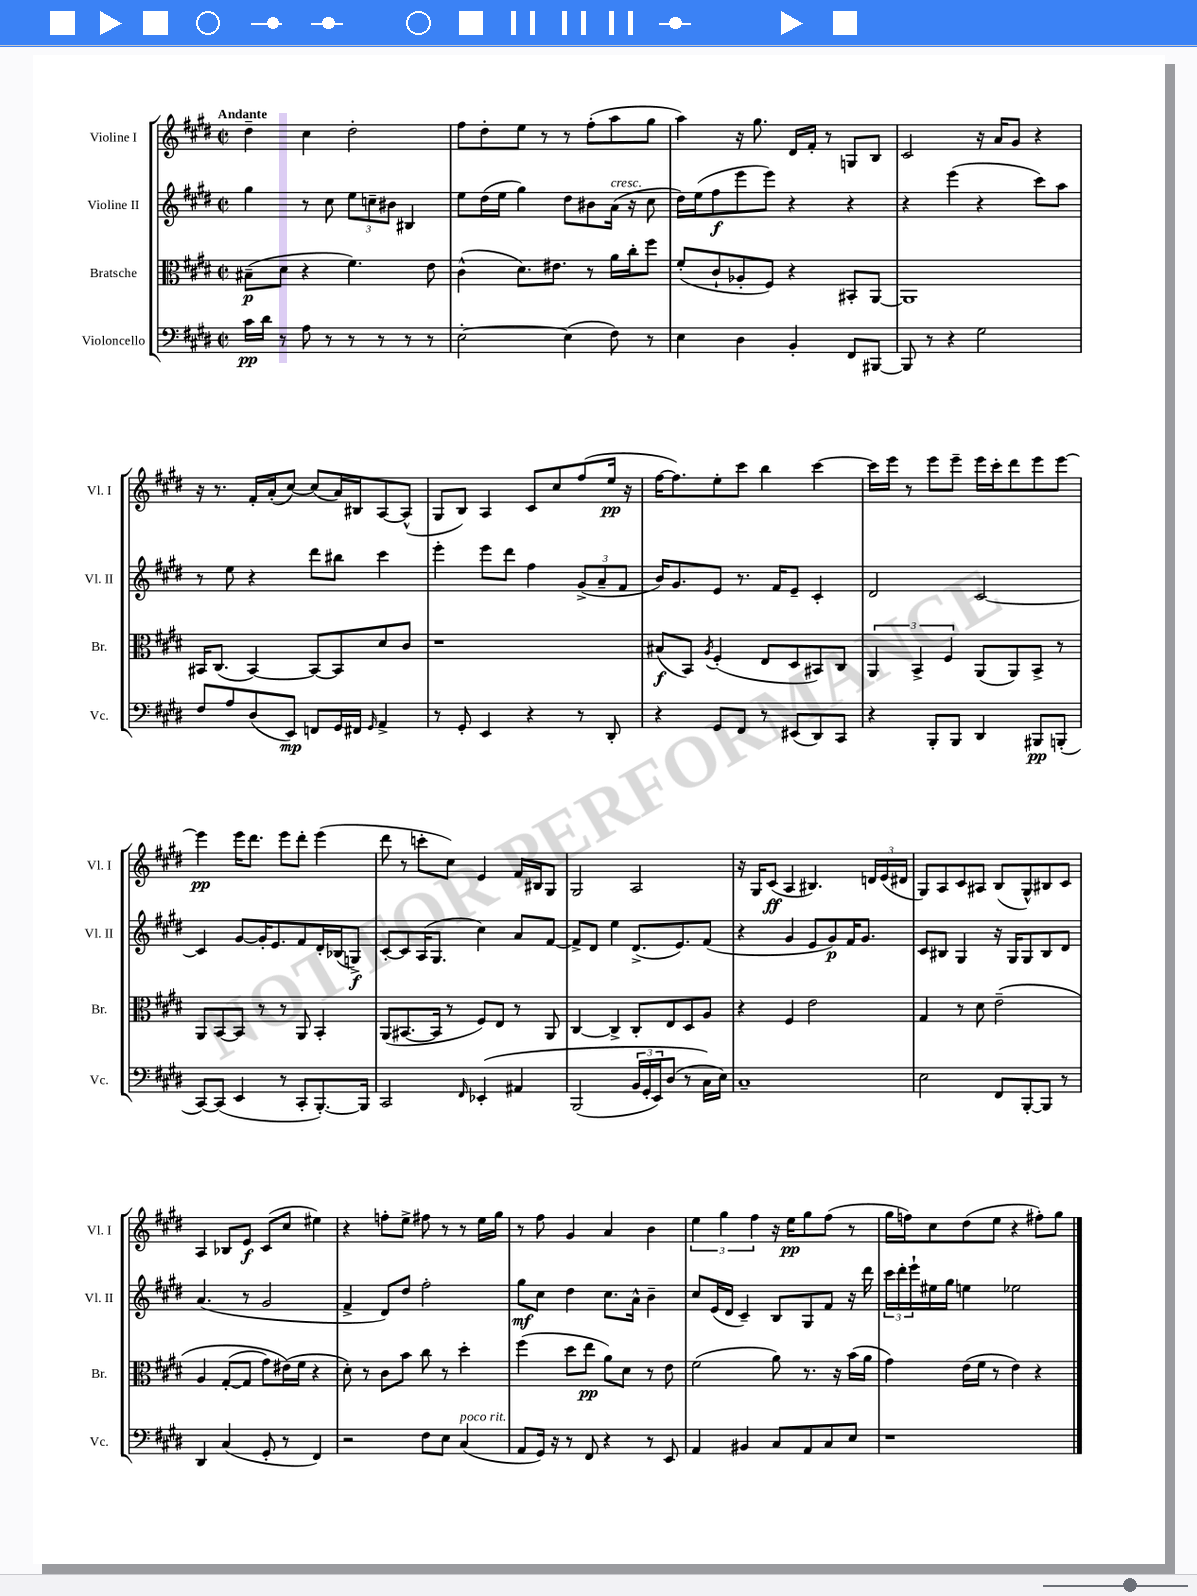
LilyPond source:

<<
\new StaffGroup <<
\new Staff = "s0" \with { instrumentName = "Violine I" shortInstrumentName = "Vl. I" } {
    \clef treble \key e \major \defaultTimeSignature \time 2/2 \tempo "Andante"
    dis''4-- cis''4 dis''2-. |
    fis''8 dis''8-. e''8 r8 r8 fis''8-.( a''8 gis''8 |
    a''4) r16 gis''8. dis'16 fis'16-. r8 g8 b8 |
    cis'2 r16 a'16 gis'8 r4 |
    r16 r8. fis'16-. a'16-.( cis''8~) cis''8( a'16) bis16 a8~ a8-^( |
    gis8 b8) a4 cis'8 cis''8 fis''8( e''16\pp r16 |
    fis''16~ fis''8.) e''8-. cis'''8 b''4 cis'''4~ |
    cis'''16 e'''16 r8 e'''8 e'''8-- e'''16 cis'''16-. dis'''8 e'''8 e'''8~ |
    e'''4\pp e'''16 dis'''8. e'''8 dis'''8-. e'''4( |
    dis'''8 r8 c'''8-. cis''8) e'4 fis'16 bis16 gis8 |
    gis2 a2 |
    r16 gis16 cis'8\ff( a4 bis4.) \tuplet 3/2 { d'16 e'16( dis'16 } |
    gis8) a8 cis'8 ais8 b8( gis8-^) bis8 cis'8 |
    a4 bes8 e'8\f cis'8( cis''8 eis''4) |
    r4 f''8-. e''8-> fis''8 r8 r8 e''16 gis''16 |
    r8 fis''8 gis'4 a'4 b'4 |
    \tuplet 3/2 { e''4 gis''4 fis''4 } r16 e''16\pp gis''8 fis''8( r8 |
    gis''16 f''16) cis''8 dis''8( e''8 r4 fis''8-.) gis''8 \bar "|." |
}
\new Staff = "s1" \with { instrumentName = "Violine II" shortInstrumentName = "Vl. II" } {
    \clef treble \key e \major \defaultTimeSignature \time 2/2
    gis''4 r8 cis''8 \tuplet 3/2 { e''8 c''8-- bis'8 } bis4 |
    e''8 dis''16( e''16 gis''4) dis''8 bis'8 a'16^\markup { \italic "cresc." }( r16 cis''8 |
    dis''16) e''16( fis''8\f e'''8 e'''8) r4 r4 |
    r4 e'''4( r4 cis'''8) a''8 |
    r8 e''8 r4 dis'''8 bis''8 cis'''4 |
    e'''4-. e'''8 dis'''8 fis''4 \tuplet 3/2 { gis'8->( a'8-- fis'8 } |
    b'16) gis'8. e'8 r8. fis'16 e'8-- cis'4-. |
    dis'2 cis'2~ |
    cis'4 gis'8~ gis'16-. e'8. fis'8 dis'16-. bes16( g8->\f) |
    cis'8~-. cis'8 a16( gis8. cis''4) a'8 fis'8~ |
    fis'8-> dis'8 e''4 dis'8.->( e'8.) fis'8( |
    r4 gis'4 e'8 gis'8\p) fis'16 gis'8. |
    cis'8 bis8 gis4 r16 gis16 gis8 bis8 dis'8 |
    a'4.( r8 gis'2 |
    fis'4-> dis'8) dis''8 fis''2-. |
    gis''8\mf cis''8 dis''4 cis''8. a'16-^ b'4-- |
    cis''8 e'16( dis'16 cis'4--) b8 gis8 fis'8 r16 dis'''16 |
    \tuplet 3/2 { cis'''16 dis'''16-. e'''16-! } eis''16 gis''16 e''4 ees''2 \bar "|." |
}
\new Staff = "s2" \with { instrumentName = "Bratsche" shortInstrumentName = "Br." } {
    \clef alto \key e \major \defaultTimeSignature \time 2/2
    bis8--\p( dis'8 r4 fis'4.) e'8 |
    cis'4-^( dis'8.) eis'8. r8 a'16 cis''16-. fis''8 |
    fis'8-.( cis'8-! aes8-. fis8) r4 bis,8-. a,8~ |
    a,1 |
    bis,16 cis8.( bis,4~) bis,8~ bis,8 dis'8 cis'8 |
    r1 |
    bis8\f( b,8) \acciaccatura { a8 } fis4-.( e8 dis8 bis,8) cis8 |
    \tuplet 3/2 { a,4 b,4-> fis4 } a,8( a,8) b,8-> r8 |
    a,8 b,8~ b,8 r8 r8 a,8 b,4-. |
    a,8( bis,8.~ bis,16 r8 fis8) e8 r8 a,8 |
    cis4~ cis4-> cis8-. e8 dis8 a8 |
    r4 fis4 e'2 |
    gis4 r8 dis'8 e'2--\( |
    a4 gis8~-.( gis8 gis'8) eis'16(\) fis'16 r4 |
    dis'8-.) r8 cis'8 b'8 cis''8 r8 dis''4-. |
    fis''4( dis''8 e''8\pp a'8) dis'8 r8 e'8 |
    fis'2( a'8) r8. r16 b'16( a'16 |
    gis'4) e'16( fis'16 r8 e'4) r4 \bar "|." |
}
\new Staff = "s3" \with { instrumentName = "Violoncello" shortInstrumentName = "Vc." } {
    \clef bass \key e \major \defaultTimeSignature \time 2/2
    cis'16\pp dis'16 r8 a8 r8 r8 r8 r8 r8 |
    e2~-. e4( fis8) r8 |
    e4 dis4 b,4-. fis,8 bis,,8~ |
    bis,,8 r8 r4 gis2 |
    fis8 a8 dis8( e,8\mp) f,8 gis,16 fis,16 \grace { gis,16 } a,4-> |
    r8 gis,8-. e,4 r4 r8 dis,8-. |
    r4 gis,8 fis,8 r8 eis,8( dis,8) cis,8 |
    r4 b,,8-. b,,8 dis,4 bis,,8\pp b,,8-.( |
    cis,8~) cis,8( e,4 r8 cis,8-. b,,8.~-.) b,,16 |
    cis,2 \grace { fis,16 } ees,4-.\( ais,4 |
    b,,2( \tuplet 3/2 { b,16 gis,16-. e,16) } dis8( r8 cis16\) e16) |
    cis1-- |
    e2 fis,8 b,,8~-. b,,8 r8 |
    dis,4 cis4( gis,8-. r8 fis,4) |
    r2 fis8 e8 cis4^\markup { \italic "poco rit." }( |
    a,8 gis,16) r16 r8 fis,8 r4 r8 e,8 |
    a,4 bis,4 cis8 a,8 cis8 e8 |
    r1 \bar "|." |
}
>>
>>
\layout { \context { \Score \remove "Bar_number_engraver" } }
